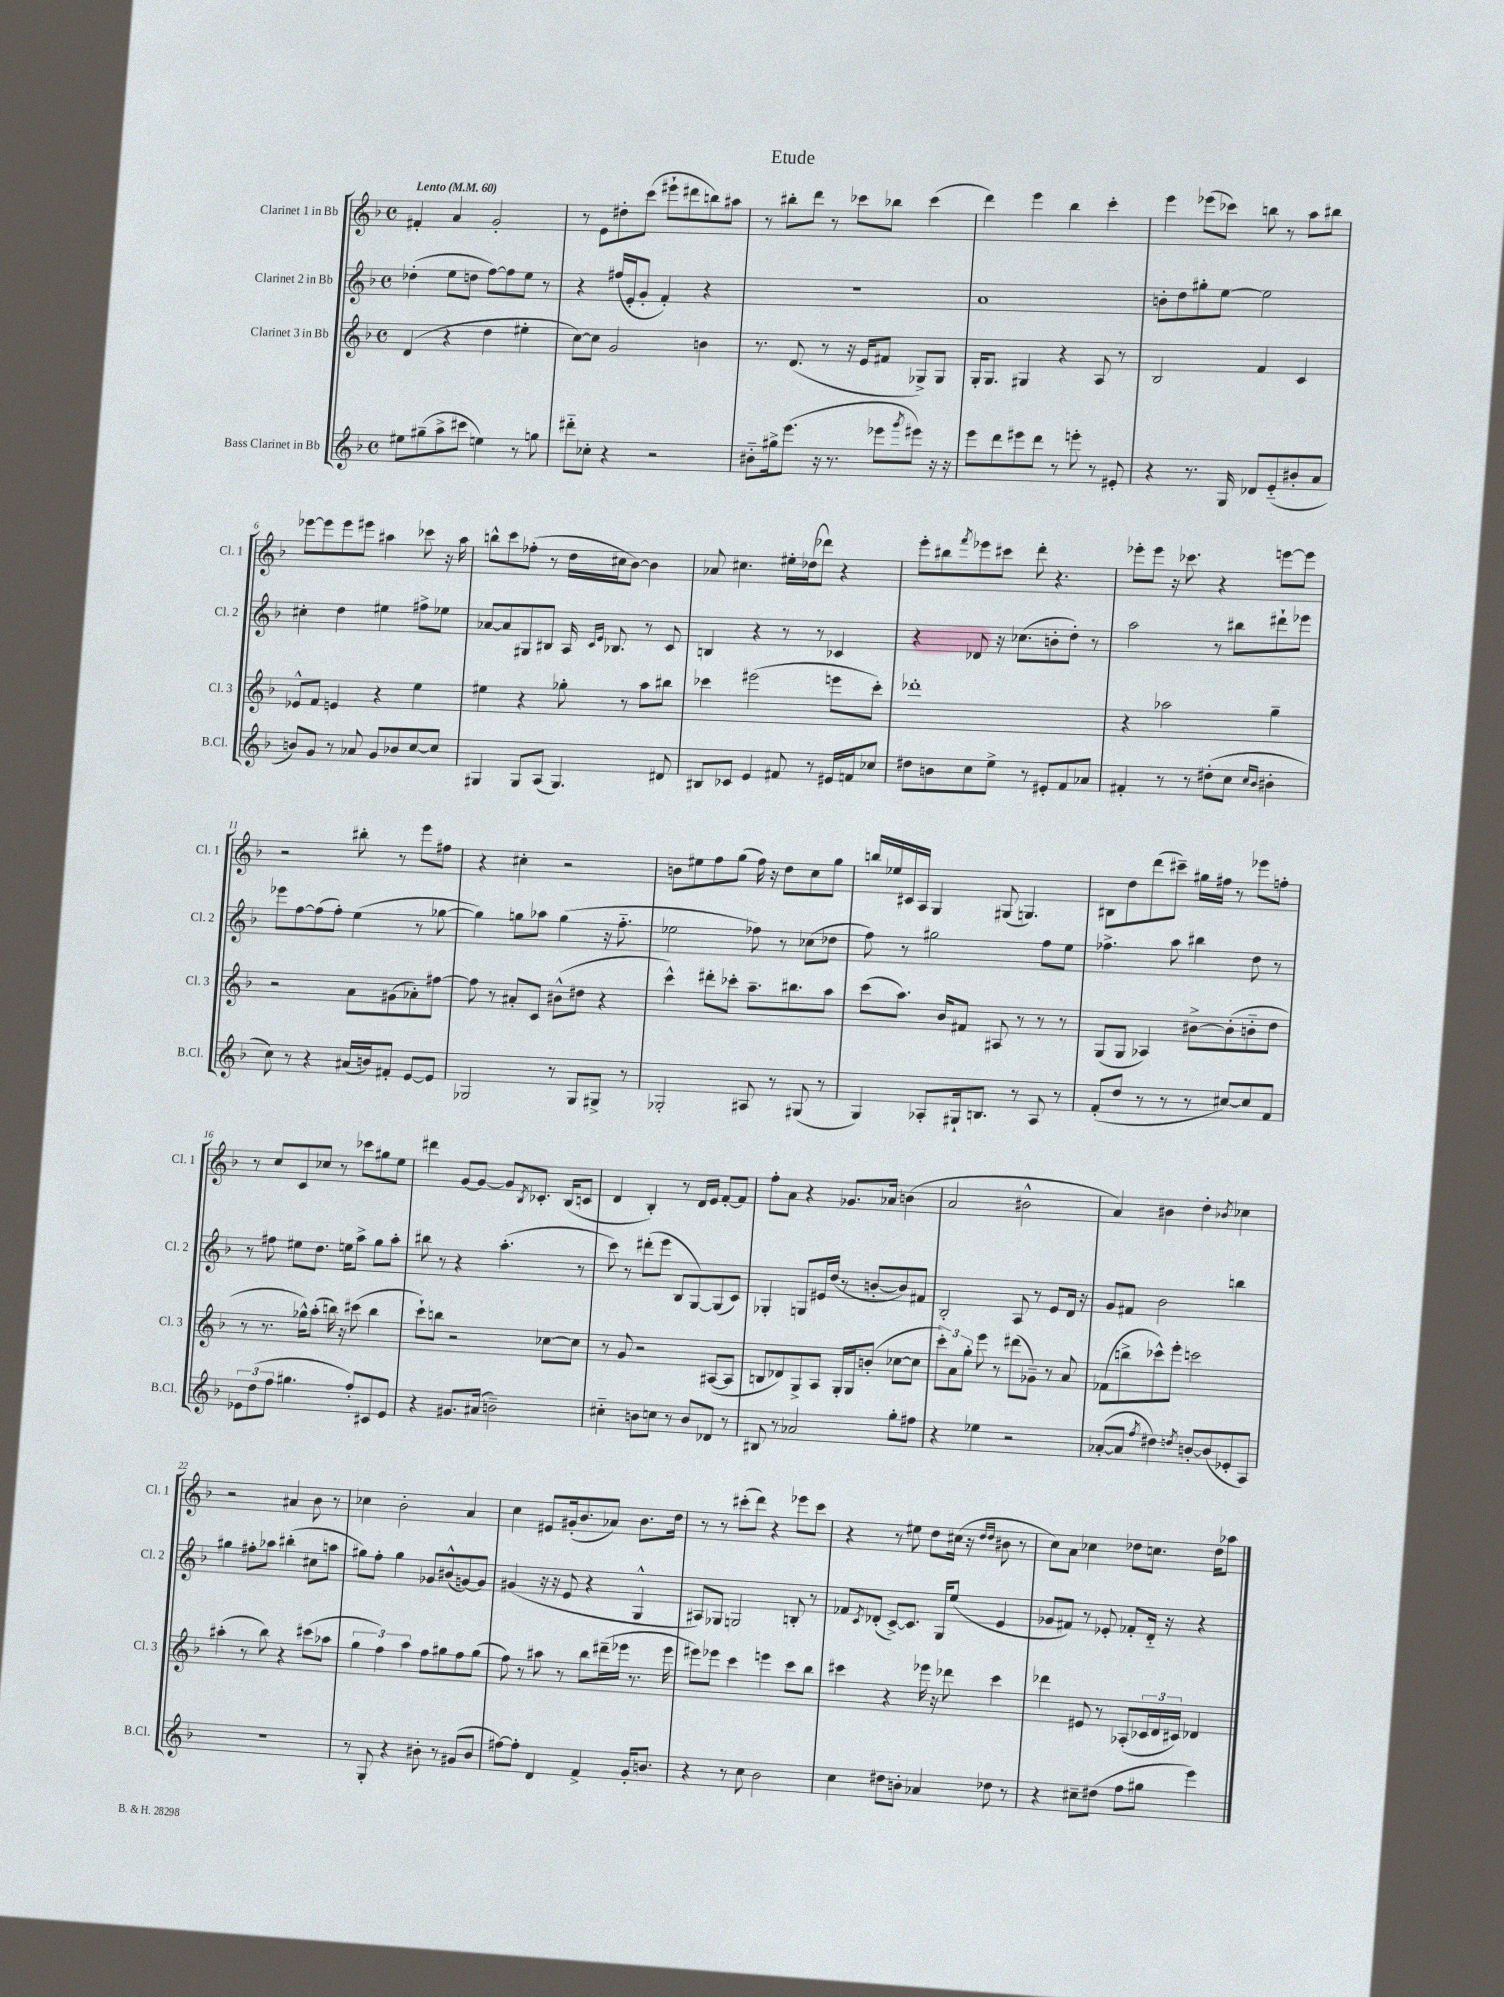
\header { title = "Etude" }
<<
\new StaffGroup <<
\new Staff = "s0" \with { instrumentName = "Clarinet 1 in Bb" shortInstrumentName = "Cl. 1" } {
    \clef treble \key f \major \defaultTimeSignature \time 4/4 \tempo "Lento" 4 = 60
    fis'4-. a'4 g'2-. |
    r8 e'8 dis''8-. c'''8( eis'''8-! dis'''8 b''8) ais''8 |
    r8 bis''8-. d'''8 r8 ces'''8 bes''8 ces'''4( |
    d'''4) e'''4 bes''4 c'''4-. |
    e'''4 ees'''8( ces'''8) b''8 r8 a''8 bis''8 |
    ees'''8~ ees'''8 ees'''8 eis'''8 ais''4 ces'''8 r16 ais''16 |
    b''8-^ c'''8 fes''8-.( r8 d''16 cis''16 bes'8~) bes'4 |
    aes'8 cis''4. eis''16-. des''16( des'''8) r4 |
    e'''8-. bis''8 \acciaccatura { f'''8 } ees'''8 cis'''8 d'''8-. r4. |
    ees'''8-. ees'''8 r16 ces'''8. r4 e'''8~ e'''8 |
    r2 bis''8-. r8 e'''8 fis''8 |
    r4 cis''4-. r2 |
    b'8 eis''8 f''8 g''8( f''16) r16 d''8 c''8 g''8 |
    b''16 ees''16 cis'16 a16 g4 gis8( g4.) |
    bis8 d''8 d'''8( cis'''8--) gis''16 fis''16 r8 ees'''8 f''8-. |
    r8 c''8 c'8 ces''8 r8 ces'''8 gis''8 e''8 |
    dis'''4 g'8~ g'8~ g'8 \acciaccatura { bes8 } ces'8.-. bes16( c'8 |
    d'4 bes4-.) r8 d'16 e'16 f'8~-. f'8 |
    f''8-. a'8 r4 ges'8. aes'16 b'4( |
    a'2 bis'2-^ |
    a'4) bis'4 d''4-. \acciaccatura { bes'8 } ces''4 |
    r2 ais'4 bes'8 r8 |
    ces''4 bes'2-. a'4 |
    c''4 eis'8 gis'16-.( bes'8. aes'8) bes'8. d''16 |
    r8 r8 cis'''8-.( d'''8) r4 ees'''8 cis'''8 |
    r4 r8 eis''8 d''8 cis''16( r16 \grace { d''16 d''16 } bis'8 r8 |
    c''8) a'8 ces''4 des''8 c''8. des''16 aes''8 \bar "|." |
}
\new Staff = "s1" \with { instrumentName = "Clarinet 2 in Bb" shortInstrumentName = "Cl. 2" } {
    \clef treble \key f \major \defaultTimeSignature \time 4/4
    des''4-.( e''8 d''8 f''8~) f''8 e''8 r8 |
    r4 fis''16( e'16-. g'8-. f'4-.) r4 |
    r1 |
    a'1 |
    b'8-. d''8 gis''8-. e''8~ e''2 |
    cis''4-. d''4 eis''4 fis''8-> ees''8 |
    aes'8~ aes'8 gis8 bis8 a16 \grace { c'16 e'16 } bes8. r8 c'8 |
    b4 r4 r8 r8 ces'4 |
    r4 des'8 r16 ces''8.( b'8-. d''8-.) r8 |
    a''2 r8 bis''8 dis'''8-! ees'''8 |
    ees'''8 f''8~ f''8( f''8-.) e''4( r8 ges''8~ |
    ges''4) g''8 aes''8 g''4( r16 f''8.-_ |
    ees''2 fes''8) r8 ces''8( des''8 |
    f''8) r8 gis''2 f''8 e''8 |
    fes''4.-> a''8 bis''4 d''8 r8 |
    r8 fis''8 eis''8 d''8. e''16 a''8-> g''8 a''8-. |
    bis''8 r8 r4 a''4.-.( r8 |
    c'''8) r8 dis'''8-.( e'''8 bes8 g8~) g8( c'8) |
    ges4-. g8 eis'16 d''16( r8 b'8~-. b'8) fis'8 |
    bes2-. a8 r8 e'8 d'16 r16 |
    g'8 fis'8 bes'2 b''4 |
    gis''4 fis''8-. aes''8 bis''4-.( cis''8 a''8 |
    gis''8) f''8-. gis''4 ges'8 bis'8-^( g'8~) g'8 |
    gis'4( r16 r16 e'8 r4 g4-^ |
    ais8) ges8 g2 b8-. r8 |
    fes'8 \acciaccatura { c'8 } des'8-.( c'8~->) c'8. g16 e''8( e'4 |
    ges'8 fis'8) r8 ees'8-. fes'8-. d'16-_ r16 r4 \bar "|." |
}
\new Staff = "s2" \with { instrumentName = "Clarinet 3 in Bb" shortInstrumentName = "Cl. 3" } {
    \clef treble \key f \major \defaultTimeSignature \time 4/4
    d'4( r4 d''4 eis''4-. |
    c''8~) c''8 g'2 b'4 |
    r8. d'8.( r8 r16 e'16 fis'8 ges8->) ges8 |
    g16-. g8. gis4 r4 a8 r8 |
    bes2 f'4 c'4 |
    ees'8-^ f'8 e'4 r4 e''4 |
    eis''4 r4 ges''8-. r8 a''8 bis''8 |
    ces'''4 eis'''2( e'''8 ces'''8-.) |
    des'''1-. |
    r4 aes''2 g''4-- |
    r2 a'8 gis'8( aes'8-.) fis''8~ |
    fis''8 r8 ais'8-. c'8 bis'8-^( dis''8 r4 |
    c'''4-^) dis'''8-. ces'''8-. a''8.-- bis''8. a''8 |
    c'''8( a''8.) bes'16 fis'8 ais8 r8 r8 r8 |
    g8( g8 aes4) bis'8~-> bis'8-.( b'8-_ d''8 |
    r8 r8. ges''16-^) a''8-.( b''16) r16 cis'''8( b''4 |
    c'''8-!) b''8 r2 ces''8~ ces''8 |
    r8 g'8 r2 ais8~( ais8 |
    b8 des'8) g8-> a8 g16-. g16 b'8-.( ces''8~ ces''8 |
    \tuplet 3/2 { c'''8-.) a'8 g''8-. } e'''8 r8 dis'''8( ges'8--) r8 a'8 |
    fes'8( b''8-> ces'''8-^) e'''8-. c'''2 |
    ais''4-.( r8 bes''8) r4 cis'''8( aes''8 |
    \tuplet 3/2 { g''4 f''4) a''4 } f''8 gis''8 f''8 gis''8( |
    f''8) r8 ais''8 r8 bes''8 dis'''16--( ees'''16 r8. ees'''16 |
    eis'''8) ees'''8 c'''4 e'''4 c'''8 bes''8 |
    cis'''4 r4 ees'''16 r16 des'''8 cis'''4 |
    des'''4 eis'8 r8 aes8-.( \tuplet 3/2 { ces'16 d'16 cis'16) } des'4 \bar "|." |
}
\new Staff = "s3" \with { instrumentName = "Bass Clarinet in Bb" shortInstrumentName = "B.Cl." } {
    \clef treble \key f \major \defaultTimeSignature \time 4/4
    eis''8 gis''8--( a''8-> cis'''8 e''4) r8 g''8 |
    dis'''8-_ ces''8-. r4 r2 |
    bis'8-_ gis''16-> e'''8.( r16 r8. ees'''8 \acciaccatura { g'''8 } eis'''8) r16 r16 |
    e'''8 d'''8 eis'''8 d'''8 r8 e'''8-. r8 eis'8-. |
    r4 r8. g16 des'8 e'8-_( bis'8-. a'8 |
    b'8) g'8 r8 aes'8 g'8 bes'8 c''8~ c''8 |
    gis4 gis8 a8( gis4.) dis'8 |
    bis8 ces'8 e'4 fis'8 r8 eis'16 f'16 ces''8 |
    dis''8 b'8 c''8 e''8-> r8 eis'8-. f'8 aes'8 |
    fis'4-. r8 r8 dis''8-.( c''8 \grace { c''16 bes'16 } bis'4-. |
    c''8) r8 r4 ais'16( b'16) fis'8-. e'8~ e'8 |
    ges2 r8 ges8 gis8-> r8 |
    ges2-. ais8 r8 gis8( r8 |
    g4) aes8-. gis16-! b8. r8 aes8 r8 |
    f'8-.( d''8 r8 r8 r8 cis''8~) cis''8 f'8 |
    \tuplet 3/2 { ees'8 d''8( f''8 } gis''4. f''8-.) cis'8 ees'8 |
    r4 gis'8. ais'16( b'2--) |
    cis''4-_ b'8 c''8 r8 b'8 des'8 r8 |
    bis8 r8 aes'2 g''8-. fis''8 |
    r4 ees''4 r2 |
    aes'8~-.( aes'8 \acciaccatura { f''8 } dis''4) \acciaccatura { d''8 } b'8~-. b'8( ees'8-. a8) |
    R1 |
    r8 g8-. r4 bis'8-. r8 gis'8( bis'8 |
    fis''8~) fis''8-. d'4 f'4-> g'16-. b'8. |
    r4 r8 c''8 bes'2 |
    c''4 dis''8 b'8-. aes'4 des''8 r8 |
    r4 cis''8-- dis''8( f''8 gis''8 e'''4) \bar "|." |
}
>>
>>
